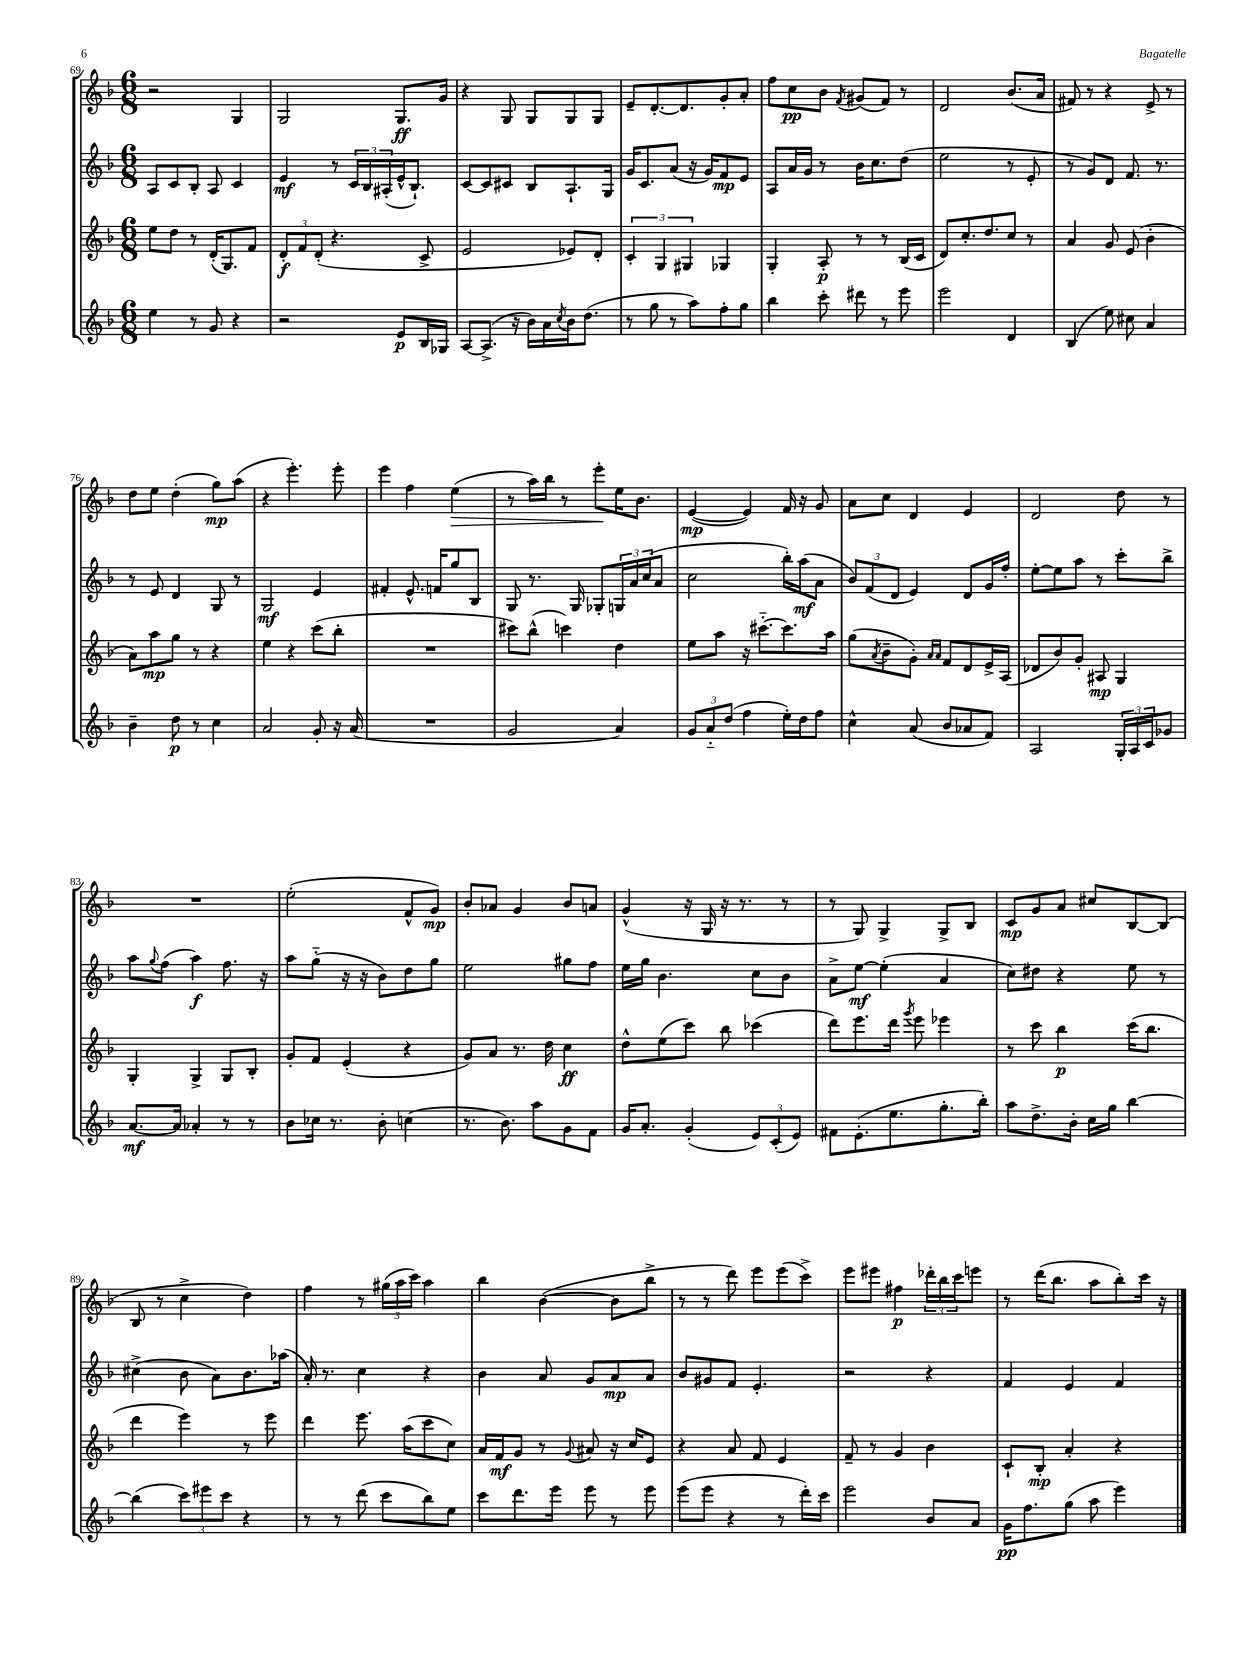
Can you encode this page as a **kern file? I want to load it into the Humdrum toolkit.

**kern	**kern	**kern	**kern
*staff4	*staff3	*staff2	*staff1
*clefG2	*clefG2	*clefG2	*clefG2
*k[b-]	*k[b-]	*k[b-]	*k[b-]
*M6/8	*M6/8	*M6/8	*M6/8
4ee	8ee	8A	2r
.	8dd	8c	.
8r	8r	8B-'	.
8g	(16d'	8A	.
.	8.G)	.	.
4r	.	4c	4G
.	8f	.	.
=	=	=	=
2r	12d'	4e	2G
.	12f	.	.
.	(12d'	.	.
.	4.r	8r	.
.	.	24c	.
.	.	24B-	.
.	.	(24A#'	.
8e	.	16e^^	8.G
.	.	8.B-`)	.
16B-	8c^	.	.
16G-	.	.	16g
=	=	=	=
[8A	2e	[8c	4r
(8.A^]	.	8c]	.
.	.	8c#	8G
16r	.	.	.
16b-)	.	8B-	8G
16a	.	.	.
8qcc	.	.	.
16b-	8e-)	8.A`	8G
(8.dd	.	.	.
.	8d'	.	8G
.	.	16G	.
=	=	=	=
8r	6c'	16g	8e~
.	.	8.c	.
8gg	.	.	[8.d'
.	6G	.	.
8r	.	(8a	.
.	.	.	8.d]
.	6G#	.	.
8aa)	.	16r	.
.	.	16g)	.
8ff'	4G-	8f	8g'
8gg	.	8e	8a'
=	=	=	=
4bb-	4G'	8A	8ff
.	.	16a	8cc
.	.	16g	.
8ccc'	8A'	8r	8b-
.	.	.	8qf
8ddd#	8r	16b-	(8g#
.	.	8.cc	.
8r	8r	.	8f)
8eee	(16B-	(8dd	8r
.	16c	.	.
=	=	=	=
2eee	8d)	2ee	2d
.	8.cc'	.	.
.	8.dd	.	.
4d	8cc	8r	(8.b-
.	8r	8e'	.
.	.	.	16a
=	=	=	=
(4B-	4a	8r	8f#)
.	.	8g)	8r
8ee)	8g	8d	4r
8cc#	(8e	8.f	.
4a	4b-'	.	8e^
.	.	8.r	.
.	.	.	8r
=	=	=	=
4b-~	8a)	8r	8dd
.	8aa	8e	8ee
8dd	8gg	4d	(4dd'
8r	8r	.	.
4cc	4r	8G	8gg)
.	.	8r	(8aa
=	=	=	=
2a	4ee	2G	4r
.	4r	.	4.eee')
8g'	(8ccc	4e	.
16r	8bb-'	.	8eee'
(16a	.	.	.
=	=	=	=
2.r	2.r	4f#'	4eee
.	.	8.e^^	4ff
.	.	16f	.
.	.	8gg	(4ee
.	.	8B-	.
=	=	=	=
2g	8ccc#)	8G	8r
.	(8bb-^^	8.r	16aa)
.	.	.	16bb-
.	4ccc)	.	8r
.	.	16G	.
.	.	8G-'	8eee'
4a)	4dd	24G	16ee
.	.	24a	.
.	.	.	8.b-
.	.	(24cc	.
.	.	8a	.
=	=	=	=
12g	8ee	2cc	([4e
12a'~	.	.	.
.	8aa	.	.
(12dd	.	.	.
4ff	16r	.	4e])
.	[8.ccc#'~	.	.
16ee')	8.ccc#]	16bb-')	16f
16dd	.	(16aa	16r
8ff	.	8a	8g
.	16aa	.	.
=	=	=	=
4cc^^	(8gg	12b-)	8a
.	.	(12f	.
.	8qa	.	.
.	8b-~	.	8cc
.	.	12d	.
(8a	8g')	4e)	4d
.	16qqa	.	.
.	16qqa	.	.
8b-	8f	.	.
8a-	8d	8d	4e
8f)	16e^	16g	.
.	(16A	16ff'	.
=	=	=	=
2A	8d-	[8ee'	2d
.	8b-)	8ee]	.
.	8g'	8aa	.
.	8A#	8r	.
24G'	4G	8ccc'	8dd
24A	.	.	.
24c	.	.	.
8g-	.	8bb-^	8r
=	=	=	=
[8.a	4G'	8aa	2.r
.	.	8qqgg	.
.	.	(8ff	.
16a]	.	.	.
4a-'	4G^	4aa)	.
8r	8G	8.ff	.
8r	8B-'	.	.
.	.	16r	.
=	=	=	=
8b-	8g'	8aa	(2ee'
16cc-	8f	(8gg'~	.
8.r	.	.	.
.	(4e'	16r	.
.	.	16r	.
8b-'	.	8b-)	.
(4cc	4r	8dd	8f^^
.	.	8gg	8g)
=	=	=	=
8.r	8g)	2ee	8b-'
.	8a	.	8a-
8.b-)	.	.	.
.	8.r	.	4g
8aa	.	.	.
.	16dd	.	.
8g	4cc	8gg#	8b-
8f	.	8ff	8a
=	=	=	=
16g	8dd^^	16ee	(4g^^
8.a'	.	16gg	.
.	(8ee	4.b-	.
(4g'	8ccc)	.	16r
.	.	.	16G
.	8bb-	.	16r
.	.	.	8.r
12e)	(4ccc-	8cc	.
(12c'	.	.	.
.	.	8b-	8r
12e)	.	.	.
=	=	=	=
8f#	8ddd)	8a^	8r
(8.e'	8.eee	[8ee	8G)
.	.	(4ee']	4G^
8.ee	16ddd	.	.
.	8qggg	.	.
.	8eee	.	.
8.gg'	4eee-	4a	8G^
.	.	.	8B-
16bb-')	.	.	.
=	=	=	=
8aa	8r	8cc)	8c
8.dd^	8ccc	8dd#	8g
.	4bb-	4r	8a
16b-'	.	.	.
16cc	.	.	8cc#
16gg	.	.	.
[4bb-	(16ccc	8ee	[8B-
.	8.bb-	.	.
.	.	8r	(8B-]
=	=	=	=
(4bb-]	4ddd	(4cc#^	8B-
.	.	.	8r
12ccc)	4eee)	8b-	4cc^
12eee#	.	.	.
.	.	8a)	.
12ccc	.	.	.
4r	8r	8.b-	4dd)
.	8eee	.	.
.	.	(16aa-	.
=	=	=	=
8r	4ddd	16a')	4ff
.	.	8.r	.
8r	.	.	.
(8ddd	8.eee	4cc	8r
8ccc	.	.	(24gg#
.	.	.	24aa
.	(16aa	.	.
.	.	.	24ccc)
8bb-)	8ccc	4r	4aa
8ee	8cc)	.	.
=	=	=	=
8ccc	16a	4b-	4bb-
.	16f	.	.
8.ddd	8g	.	.
.	8r	8a	([4b-
16eee	.	.	.
.	8qqg	.	.
8eee	8a#	8g	.
8r	16r	8a	8b-]
.	16cc	.	.
8eee	8e	8a	8bb-^
=	=	=	=
(8eee	4r	8b-	8r
8eee	.	8g#	8r
4r	8a	8f	8ddd)
.	8f	4.e'	8eee
8r	4e	.	(8eee
16ddd')	.	.	8ccc^)
16ccc	.	.	.
=	=	=	=
2eee	8f~	2r	8eee
.	8r	.	8eee#
.	4g	.	4ff#
8b-	4b-	4r	24ddd-'
.	.	.	24bb-
.	.	.	24ccc
8a	.	.	8eee
=	=	=	=
16g	8c`	4f	8r
8.ff	.	.	.
.	8B-'	.	(16ddd
.	.	.	8.bb-
(8gg	4a'	4e	.
8aa	.	.	8aa
4eee)	4r	4f	8bb-')
.	.	.	16ccc
.	.	.	16r
==	==	==	==
*-	*-	*-	*-
